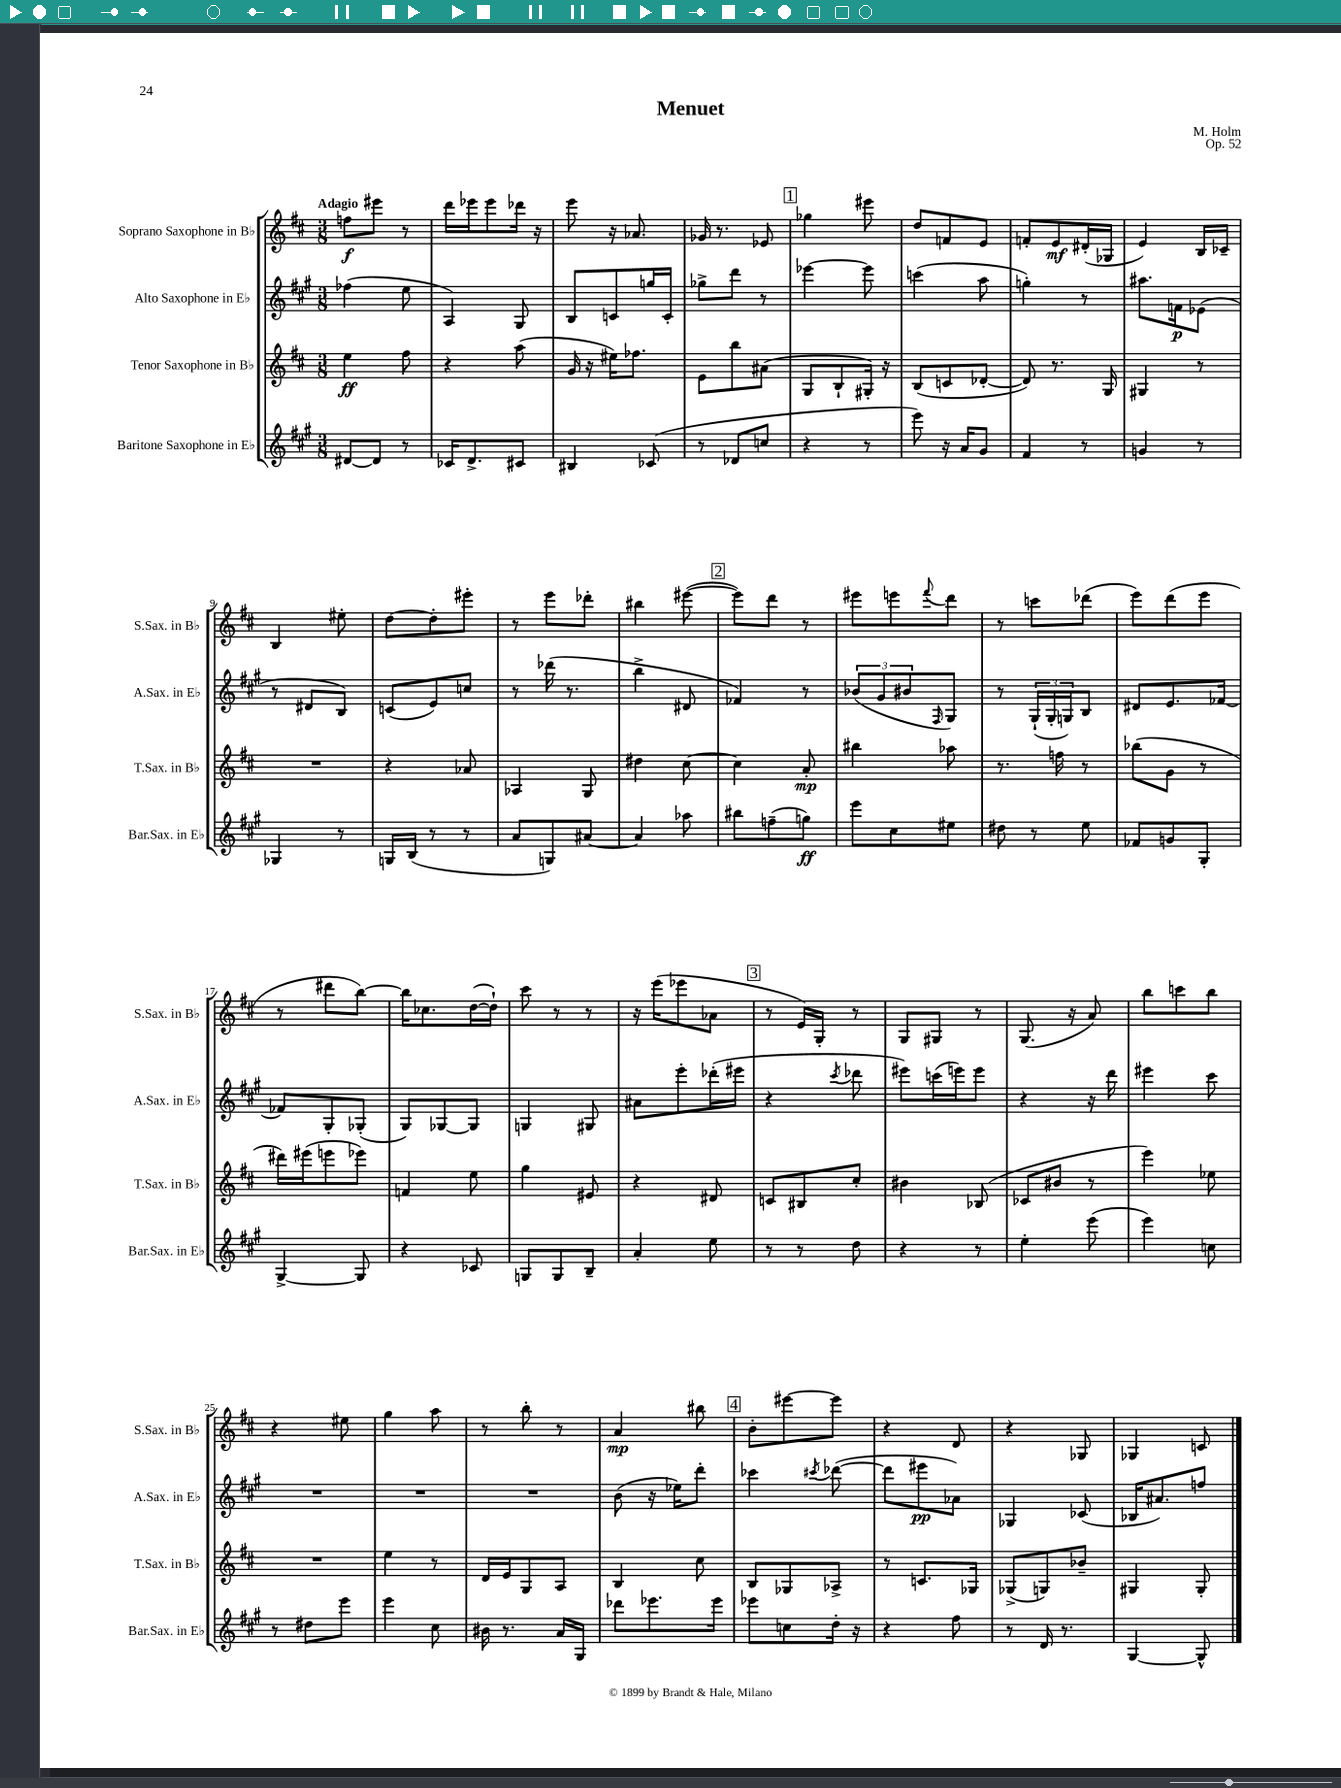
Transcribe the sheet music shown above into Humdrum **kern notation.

**kern	**dynam	**kern	**dynam	**kern	**dynam	**kern	**dynam
*part4	*part4	*part3	*part3	*part2	*part2	*part1	*part1
*staff4	*staff4	*staff3	*staff3	*staff2	*staff2	*staff1	*staff1
*I"Baritone Saxophone in E♭	*	*I"Tenor Saxophone in B♭	*	*I"Alto Saxophone in E♭	*	*I"Soprano Saxophone in B♭	*
*I'Bar.Sax. in E♭	*	*I'T.Sax. in B♭	*	*I'A.Sax. in E♭	*	*I'S.Sax. in B♭	*
*clefG2	*	*clefG2	*	*clefG2	*	*clefG2	*
*k[f#c#g#]	*	*k[f#c#]	*	*k[f#c#g#]	*	*k[f#c#]	*
*M3/8	*	*M3/8	*	*M3/8	*	*M3/8	*
=1	=1	=1	=1	=1	=1	=1	=1
!	!	!	!	!	!	!LO:TX:a:B:t=Adagio	!
[8d#X/L	.	4ee\	ff	(4ff-X\	.	8ffn\L	f
8d#/J]	.	.	.	.	.	8eee#X\J	.
8r	.	8ff#\	.	8ee\	.	8r	.
=2	=2	=2	=2	=2	=2	=2	=2
16c-X/KL	.	4r	.	4A/)	.	16ddd\LL	.
8.d^/	.	.	.	.	.	16eee-X\J	.
.	.	.	.	.	.	8eee-\	.
8c#X/J	.	(8aa\	.	8G#/	.	16ddd-X\Jk	.
.	.	.	.	.	.	16r	.
=3	=3	=3	=3	=3	=3	=3	=3
4B#X/	.	16g/	.	8B/L	.	8eee\	.
.	.	16r	.	.	.	.	.
.	.	16ee#X\KL)	.	8cn/	.	16r	.
.	.	8.ff-X\J	.	.	.	8.a-X/	.
(8c-X/	.	.	.	16ggn/L	.	.	.
.	.	.	.	16c'/JJ	.	.	.
=4	=4	=4	=4	=4	=4	=4	=4
8r	.	8e\L	.	8gg-X^\L	.	16g-X/	.
.	.	.	.	.	.	8.r	.
8d-X/L	.	8bb\	.	8ddd\J	.	.	.
8ccn/J	.	(8a#X\J	.	8r	.	8e-X/	.
!!LO:REH:place=s1:t=1
=5	=5	=5	=5	=5	=5	=5	=5
4r	.	8G/L	.	[4eee-X\	.	4gg-X\	.
.	.	8B`/	.	.	.	.	.
8r	.	16G#X'/Jk)	.	8eee-\]	.	8eee#X\	.
.	.	16r	.	.	.	.	.
=6	=6	=6	=6	=6	=6	=6	=6
8eee\)	.	(8B/L	.	(4cccn\	.	8dd/L	.
16r	.	8cn/	.	.	.	8fn/	.
16a/KL	.	.	.	.	.	.	.
8g#/J	.	[8d-X'/J	.	8aa\	.	8e/J	.
=7	=7	=7	=7	=7	=7	=7	=7
4f#/	.	8d-/])	.	4ggn'\)	.	8fn'/L	.
.	.	8.r	.	.	.	8e/	mf
8r	.	.	.	8r	.	(16d#X'/L	.
.	.	16G/	.	.	.	16G-X/JJ	.
=8	=8	=8	=8	=8	=8	=8	=8
4gn/	.	4G#X/	.	8.aa#X\L	.	4e/)	.
.	.	.	.	16fn\k	p	.	.
8r	.	8r	.	(8e-X\J	.	16B/LL	.
.	.	.	.	.	.	16c-X~/JJ	.
!!LO:LB:g=z
=9	=9	=9	=9	=9	=9	=9	=9
4G-X/	.	4.r	.	8r	.	4B/	.
.	.	.	.	8d#X/L	.	.	.
8r	.	.	.	8B/J)	.	8ee#X'\	.
=10	=10	=10	=10	=10	=10	=10	=10
16Gn/LL	.	4r	.	(8cn/L	.	[8dd\L	.
(16B/JJ	.	.	.	.	.	.	.
8r	.	.	.	8e/)	.	8dd'\]	.
8r	.	8a-X/	.	8ccn/J	.	8eee#X'\J	.
=11	=11	=11	=11	=11	=11	=11	=11
8a/L	.	4A-X/	.	8r	.	8r	.
8Gn/)	.	.	.	(16ddd-X\	.	8eee\L	.
.	.	.	.	8.r	.	.	.
[8a#X/J	.	8G/	.	.	.	8ddd-X'\J	.
=12	=12	=12	=12	=12	=12	=12	=12
4a#/]	.	4dd#X\	.	4bb^\	.	4bb#X\	.
8aa-X\	.	[8cc#\	.	8d#X/	.	([8eee#X\	.
!!LO:REH:place=s1:t=2
=13	=13	=13	=13	=13	=13	=13	=13
8bb#X\L	.	4cc#\]	.	4f-X/)	.	8eee#\L])	.
(8ffn~\	.	.	.	.	.	8ddd\J	.
8ggn\J)	ff	8a'/	mp	8r	.	8r	.
=14	=14	=14	=14	=14	=14	=14	=14
8eee\L	.	4bb#X\	.	(12b-X/L	.	8eee#X\L	.
.	.	.	.	12g#/	.	.	.
8cc#\	.	.	.	.	.	8eeen\	.
.	.	.	.	12b#X/	.	.	.
.	.	.	.	16qqF#/	.	8qqfff#/	.
8ee#X\J	.	8aa-X\	.	8G#/J)	.	8ddd\J	.
=15	=15	=15	=15	=15	=15	=15	=15
8dd#X\	.	8.r	.	8r	.	8r	.
8r	.	.	.	(24G#`/LL	.	8cccn\L	.
.	.	.	.	24G#'/	.	.	.
.	.	16ffn\	.	.	.	.	.
.	.	.	.	24Gn/J)	.	.	.
8ee\	.	8r	.	8B/J	.	(8ddd-X\J	.
=16	=16	=16	=16	=16	=16	=16	=16
8f-X/L	.	(8bb-X\L	.	8d#X/L	.	8eee\L)	.
8gn/	.	8g\J	.	8.e/	.	(8ddd\	.
8G#'/J	.	8r	.	.	.	8eee\J	.
.	.	.	.	[16f-X/Jk	.	.	.
!!LO:LB:g=z
=17	=17	=17	=17	=17	=17	=17	=17
[4G#^/	.	16ddd#X\LL)	.	8f-X/L]	.	8r	.
.	.	(16eee#X\J	.	.	.	.	.
.	.	8eeen\	.	8G#'/	.	8ddd#X\L	.
8G#/]	.	8eee-X\J)	.	(8G-X'/J	.	[8bb\J)	.
=18	=18	=18	=18	=18	=18	=18	=18
4r	.	4fn/	.	8G#/L)	.	16bb\KL]	.
.	.	.	.	.	.	8.cc-X\	.
.	.	.	.	[8G-X/	.	.	.
8c-X/	.	8ee\	.	8G-/J]	.	([16dd\L	.
.	.	.	.	.	.	16dd`\JJ])	.
=19	=19	=19	=19	=19	=19	=19	=19
8Gn/L	.	4gg\	.	4Gn/	.	8ccc#\	.
8G/	.	.	.	.	.	8r	.
8B~/J	.	8e#X/	.	8G#X/	.	8r	.
=20	=20	=20	=20	=20	=20	=20	=20
4a'/	.	4r	.	8a#X\L	.	16r	.
.	.	.	.	.	.	(16eee\KL	.
.	.	.	.	8eee'\	.	8eee-X\	.
8ee\	.	8d#X/	.	(16ddd-X'\L	.	8a-X\J	.
.	.	.	.	16eee#X\JJ	.	.	.
!!LO:REH:place=s1:t=3
=21	=21	=21	=21	=21	=21	=21	=21
8r	.	8cn/L	.	4r	.	8r	.
8r	.	8B#X/	.	.	.	16e/LL)	.
.	.	.	.	.	.	16G'/JJ	.
.	.	.	.	8qccc#/	.	.	.
8dd\	.	8cc#'/J	.	8ddd-X\	.	8r	.
=22	=22	=22	=22	=22	=22	=22	=22
4r	.	4b#X\	.	8eee#X\L)	.	8G/L	.
.	.	.	.	(16cccn\L	.	8G#X/J	.
.	.	.	.	16eeen\J)	.	.	.
8r	.	(8B-X/	.	8eee\J	.	8r	.
=23	=23	=23	=23	=23	=23	=23	=23
4ee'\	.	8c-X/L	.	4r	.	(8.G/	.
.	.	8b#X/J	.	.	.	.	.
.	.	.	.	.	.	16r	.
(8eee\	.	8r	.	16r	.	8a/)	.
.	.	.	.	16ddd\	.	.	.
=24	=24	=24	=24	=24	=24	=24	=24
4eee\)	.	4eee\)	.	4eee#X\	.	8bb\L	.
.	.	.	.	.	.	8cccn\	.
8ccn\	.	8ee-X\	.	8ccc#\	.	8bb\J	.
!!LO:LB:g=z
=25	=25	=25	=25	=25	=25	=25	=25
8r	.	4.r	.	4.r	.	4r	.
8dd#X\L	.	.	.	.	.	.	.
8eee\J	.	.	.	.	.	8ee#X\	.
=26	=26	=26	=26	=26	=26	=26	=26
4eee\	.	4ee\	.	4.r	.	4gg\	.
8cc#\	.	8r	.	.	.	8aa\	.
=27	=27	=27	=27	=27	=27	=27	=27
16b#X\	.	16d/LL	.	4.r	.	8r	.
8.r	.	16e/J	.	.	.	.	.
.	.	8G/	.	.	.	8bb'\	.
16a/LL	.	8A/J	.	.	.	8r	.
16G#/JJ	.	.	.	.	.	.	.
=28	=28	=28	=28	=28	=28	=28	=28
8ddd-X\L	.	4B/	.	(8b\	.	4a/	mp
8.eee-X\	.	.	.	16r	.	.	.
.	.	.	.	16ee-X\KL)	.	.	.
.	.	8cc#\	.	8ddd'\J	.	8bb#X\	.
16eee-\Jk	.	.	.	.	.	.	.
!!LO:REH:place=s1:t=4
=29	=29	=29	=29	=29	=29	=29	=29
8eee-X\L	.	8B/L	.	4ccc-X\	.	8b'\L	.
8ccn\	.	8G-X/	.	.	.	[8eee#X\	.
.	.	.	.	8qccc#X/	.	.	.
16dd'\Jk	.	8A-X^/J	.	([8ddd-X\	.	8eee#\J]	.
16r	.	.	.	.	.	.	.
=30	=30	=30	=30	=30	=30	=30	=30
4r	.	8r	.	8ddd-\L]	.	4r	.
.	.	8.cn/L	.	8eee#X\	pp	.	.
8ff#\	.	.	.	8a-X\J)	.	8d/	.
.	.	16G-X/Jk	.	.	.	.	.
=31	=31	=31	=31	=31	=31	=31	=31
8r	.	(8G-X^/L	.	4G-X/	.	4r	.
16d/	.	8Gn/)	.	.	.	.	.
8.r	.	.	.	.	.	.	.
.	.	8b-X~/J	.	(8c-X/	.	8G-X/	.
=32	=32	=32	=32	=32	=32	=32	=32
[4G#/	.	4G#X/	.	16B-X/KL	.	4G-X/	.
.	.	.	.	8.a#X/)	.	.	.
8G#^^/]	.	8G#'/	.	8ffn/J	.	8cn/	.
==	==	==	==	==	==	==	==
*-	*-	*-	*-	*-	*-	*-	*-
